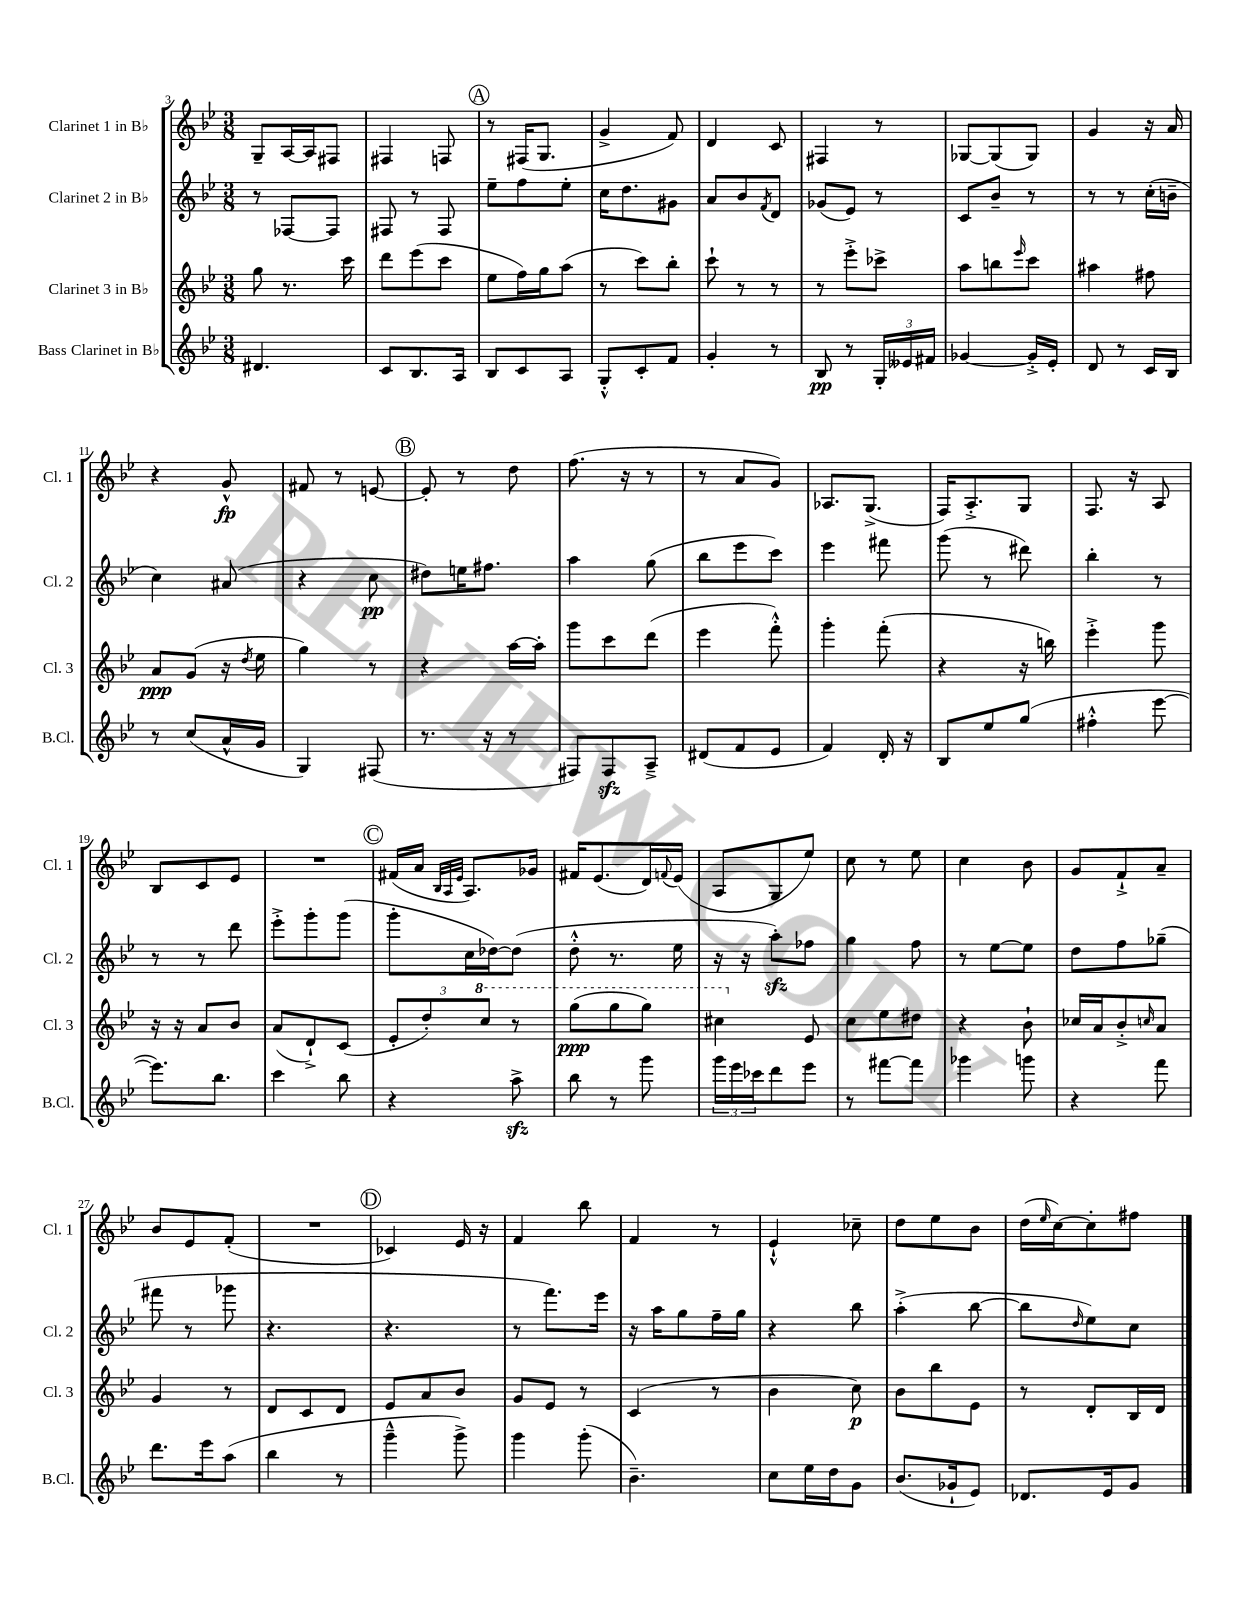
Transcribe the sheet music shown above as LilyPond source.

<<
\new StaffGroup <<
\new Staff = "s0" \with { instrumentName = "Clarinet 1 in Bb" shortInstrumentName = "Cl. 1" } {
    \clef treble \key bes \major \numericTimeSignature \time 3/8
    g8-- a16~ a16 fis8 |
    fis4 f8 |
    \mark \markup { \circle "A" } r8 fis16( g8. |
    g'4-> f'8) |
    d'4 c'8 |
    fis4 r8 |
    ges8~ ges8( ges8) |
    g'4 r16 a'16 |
    r4 g'8-^\fp |
    fis'8 r8 e'8~ |
    \mark \markup { \circle "B" } e'8-. r8 d''8 |
    f''8.( r16 r8 |
    r8 a'8 g'8) |
    aes8. g8.->( |
    f16) a8.-.-> g8 |
    f8. r16 a8 |
    bes8 c'8 ees'8 |
    R4. |
    \mark \markup { \circle "C" } fis'16( a'16 \grace { bes32 a32 ees'32 } a8.) ges'16 |
    fis'16 ees'8.( d'16) \appoggiatura { f'8 } ees'16( |
    a8 g8 ees''8) |
    c''8 r8 ees''8 |
    c''4 bes'8 |
    g'8 f'8-!-> a'8-- |
    bes'8 ees'8 f'8-.( |
    R4. |
    \mark \markup { \circle "D" } ces'4) ees'16 r16 |
    f'4 bes''8 |
    f'4 r8 |
    ees'4-!-^ ces''8-- |
    d''8 ees''8 bes'8 |
    d''16( \grace { ees''16 } c''16~) c''8-. fis''8 \bar "|." |
}
\new Staff = "s1" \with { instrumentName = "Clarinet 2 in Bb" shortInstrumentName = "Cl. 2" } {
    \clef treble \key bes \major \numericTimeSignature \time 3/8
    r8 fes8~ fes8 |
    fis8 r8 fis8 |
    \mark \markup { \circle "A" } ees''8-- f''8 ees''8-. |
    c''16 d''8. gis'8 |
    a'8 bes'8 \acciaccatura { f'8 } d'8 |
    ges'8( ees'8) r8 |
    c'8 bes'8-- r8 |
    r8 r8 c''16-.( b'16-- |
    c''4) ais'8( |
    r4 c''8\pp |
    \mark \markup { \circle "B" } dis''8) e''16 fis''8. |
    a''4 g''8( |
    bes''8 ees'''8 c'''8) |
    ees'''4 fis'''8 |
    g'''8( r8 dis'''8) |
    bes''4-. r8 |
    r8 r8 d'''8 |
    ees'''8-.-> g'''8-. g'''8( |
    \mark \markup { \circle "C" } g'''8-. c''16 des''16~) des''8( |
    d''8-.-^ r8. ees''16 |
    r16 r16 a''8-.\sfz) fes''8 |
    g''4 f''8 |
    r8 ees''8~ ees''8 |
    d''8 f''8 ges''8--( |
    fis'''8 r8 ges'''8 |
    r4. |
    \mark \markup { \circle "D" } r4. |
    r8 f'''8.) ees'''16 |
    r16 a''16 g''8 f''16-- g''16 |
    r4 bes''8 |
    a''4-.->( bes''8~ |
    bes''8 \grace { d''16 } ees''8) c''8 \bar "|." |
}
\new Staff = "s2" \with { instrumentName = "Clarinet 3 in Bb" shortInstrumentName = "Cl. 3" } {
    \clef treble \key bes \major \numericTimeSignature \time 3/8
    g''8 r8. c'''16 |
    d'''8 ees'''8( c'''8 |
    \mark \markup { \circle "A" } ees''8 f''16) g''16 a''8( |
    r8 c'''8) bes''8-. |
    c'''8-! r8 r8 |
    r8 ees'''8-.-> ces'''8-> |
    a''8 b''8 \grace { ees'''16 } c'''8 |
    ais''4 fis''8 |
    a'8\ppp g'8( r16 \acciaccatura { d''8 } ees''16 |
    g''4) r8 |
    \mark \markup { \circle "B" } r4 a''16~ a''16-. |
    g'''8 c'''8 d'''8( |
    ees'''4 f'''8-.-^) |
    g'''4-. f'''8-.( |
    r4 r16 b''16) |
    ees'''4-.-> g'''8 |
    r16 r16 a'8 bes'8 |
    a'8( d'8-!->) c'8( |
    \mark \markup { \circle "C" } \tuplet 3/2 { ees'8-. d''8-.) \ottava #1 c'''8 } r8 |
    g'''8\ppp( g'''8 g'''8) |
    cis'''4 \ottava #0 ees'8 |
    c''8 ees''8 dis''8 |
    r4 bes'8-! |
    ces''16 a'16 bes'8-.-> \grace { c''16 } a'8 |
    g'4 r8 |
    d'8 c'8 d'8 |
    \mark \markup { \circle "D" } ees'8 a'8 bes'8 |
    g'8 ees'8 r8 |
    c'4( r8 |
    bes'4 c''8\p) |
    bes'8 bes''8 ees'8 |
    r8 d'8-. bes16 d'16 \bar "|." |
}
\new Staff = "s3" \with { instrumentName = "Bass Clarinet in Bb" shortInstrumentName = "B.Cl." } {
    \clef treble \key bes \major \numericTimeSignature \time 3/8
    dis'4. |
    c'8 bes8. a16 |
    \mark \markup { \circle "A" } bes8 c'8 a8 |
    g8-.-^ c'8-. f'8 |
    g'4-. r8 |
    bes8\pp r8 \tuplet 3/2 { g16-. eeses'16 fis'16 } |
    ges'4~ ges'16-.-> ees'16-. |
    d'8 r8 c'16 bes16 |
    r8 c''8( a'16-^ g'16 |
    g4) fis8( |
    \mark \markup { \circle "B" } r8. r16 r8 |
    fis8) fis8\sfz a8---> |
    dis'8( f'8 ees'8 |
    f'4) d'16-. r16 |
    bes8 ees''8 g''8( |
    fis''4-.-^ ees'''8~ |
    ees'''8.) bes''8. |
    c'''4 bes''8 |
    \mark \markup { \circle "C" } r4 a''8->\sfz |
    bes''8 r8 g'''8 |
    \tuplet 3/2 { g'''16 ees'''16 ces'''16 } d'''8 ees'''8 |
    r8 fis'''8~ fis'''8 |
    ges'''4 g'''8 |
    r4 f'''8 |
    d'''8. ees'''16 a''8( |
    bes''4 r8 |
    \mark \markup { \circle "D" } g'''4---^ g'''8->) |
    g'''4 g'''8-.( |
    bes'4.--) |
    c''8 ees''16 d''16 g'8 |
    bes'8.( ges'16-! ees'8) |
    des'8. ees'16 g'8 \bar "|." |
}
>>
>>
\layout { \context { \Score currentBarNumber = #3 } }
